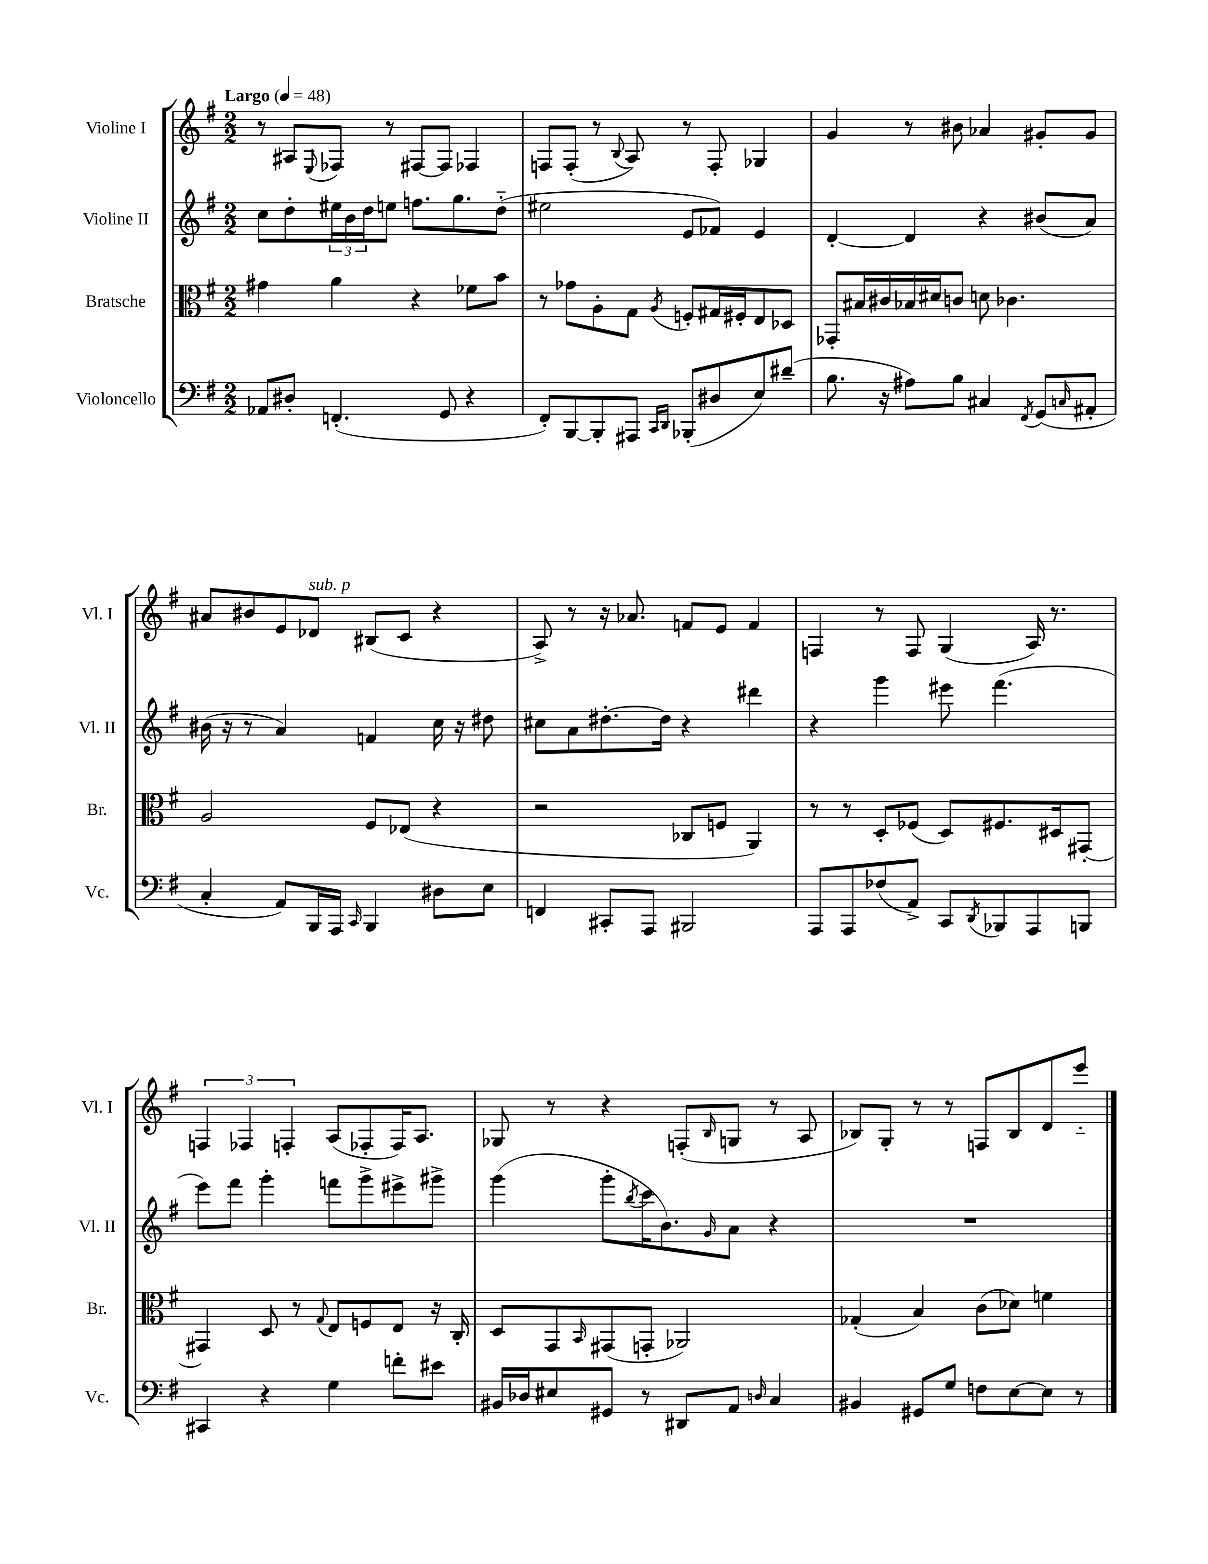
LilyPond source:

<<
\new StaffGroup <<
\new Staff = "s0" \with { instrumentName = "Violine I" shortInstrumentName = "Vl. I" } {
    \clef treble \key g \major \numericTimeSignature \time 2/2 \tempo "Largo" 4 = 48
    r8 ais8 \appoggiatura { e8 } fes8 r8 fis8~ fis8 fes4 |
    f8 f8-.( r8 \appoggiatura { b8 } a8) r8 f8-. ges4 |
    g'4 r8 bis'8 aes'4 gis'8-. gis'8 |
    ais'8 bis'8 e'8 des'8^\markup { \italic "sub. p" } bis8( c'8 r4 |
    a8->) r8 r16 aes'8. f'8 e'8 f'4 |
    f4 r8 f8 g4( a16) r8. |
    \tuplet 3/2 { f4 fes4 f4-. } a8( fes8-. fes16) a8. |
    ges8 r8 r4 f8-.( \grace { b16 } g8 r8 a8 |
    bes8) g8-. r8 r8 f8 bes8 d'8 e'''8-_ \bar "|." |
}
\new Staff = "s1" \with { instrumentName = "Violine II" shortInstrumentName = "Vl. II" } {
    \clef treble \key g \major \numericTimeSignature \time 2/2
    c''8 d''8-. \tuplet 3/2 { eis''16 b'16 d''16 } e''8 f''8. g''8. d''8-_( |
    eis''2 e'8 fes'8) e'4 |
    d'4~-. d'4 r4 bis'8( a'8) |
    bis'16( r16 r8 a'4) f'4 c''16 r16 dis''8 |
    cis''8 a'8 dis''8.~-. dis''16 r4 dis'''4 |
    r4 g'''4 eis'''8 fis'''4.( |
    e'''8) fis'''8 g'''4-. f'''8 g'''8-> eis'''8-> gis'''8-> |
    g'''4( g'''8-. \acciaccatura { b''8 } c'''16 b'8.) \grace { g'16 } a'8 r4 |
    R1 \bar "|." |
}
\new Staff = "s2" \with { instrumentName = "Bratsche" shortInstrumentName = "Br." } {
    \clef alto \key g \major \numericTimeSignature \time 2/2
    gis'4 a'4 r4 fes'8 b'8 |
    r8 ges'8 a8-. g8 \acciaccatura { a8 } f8-. gis16 fis16-. e8 des8 |
    ges,8-. bis16 cis'16 bes16 dis'16 c'8 d'8 ces'4. |
    a2 fis8 ees8( r4 |
    r2 ces8 f8 a,4) |
    r8 r8 d8-. fes8( d8) fis8. dis16 gis,8~-. |
    gis,4 d8 r8 \appoggiatura { g8 } e8 f8 e8 r16 c16-. |
    d8 g,8 \grace { b,16 } gis,8( g,8-. aes,2) |
    ges4-.( b4) c'8( des'8) f'4 \bar "|." |
}
\new Staff = "s3" \with { instrumentName = "Violoncello" shortInstrumentName = "Vc." } {
    \clef bass \key g \major \numericTimeSignature \time 2/2
    aes,8 dis8-. f,4.-.( g,8 r4 |
    fis,8-.) b,,8~ b,,8-. ais,,8 \grace { c,16 d,16 } bes,,8-.( dis8 e8) dis'8--( |
    b8. r16 ais8) b8 cis4 \acciaccatura { fis,8 } g,8( \grace { c16 } ais,8-. |
    c4-. a,8) b,,16 a,,16 \grace { c,16 } b,,4 dis8 e8 |
    f,4 cis,8-. a,,8 bis,,2 |
    a,,8 a,,8 fes8( a,8->) c,8 \acciaccatura { d,8 } bes,,8 a,,8 b,,8 |
    cis,4 r4 g4 f'8-. eis'8 |
    bis,16 des16 eis8 gis,8 r8 dis,8 a,8 \grace { d16 } c4 |
    bis,4 gis,8 g8 f8 e8~ e8 r8 \bar "|." |
}
>>
>>
\layout { \context { \Score \remove "Bar_number_engraver" } }
